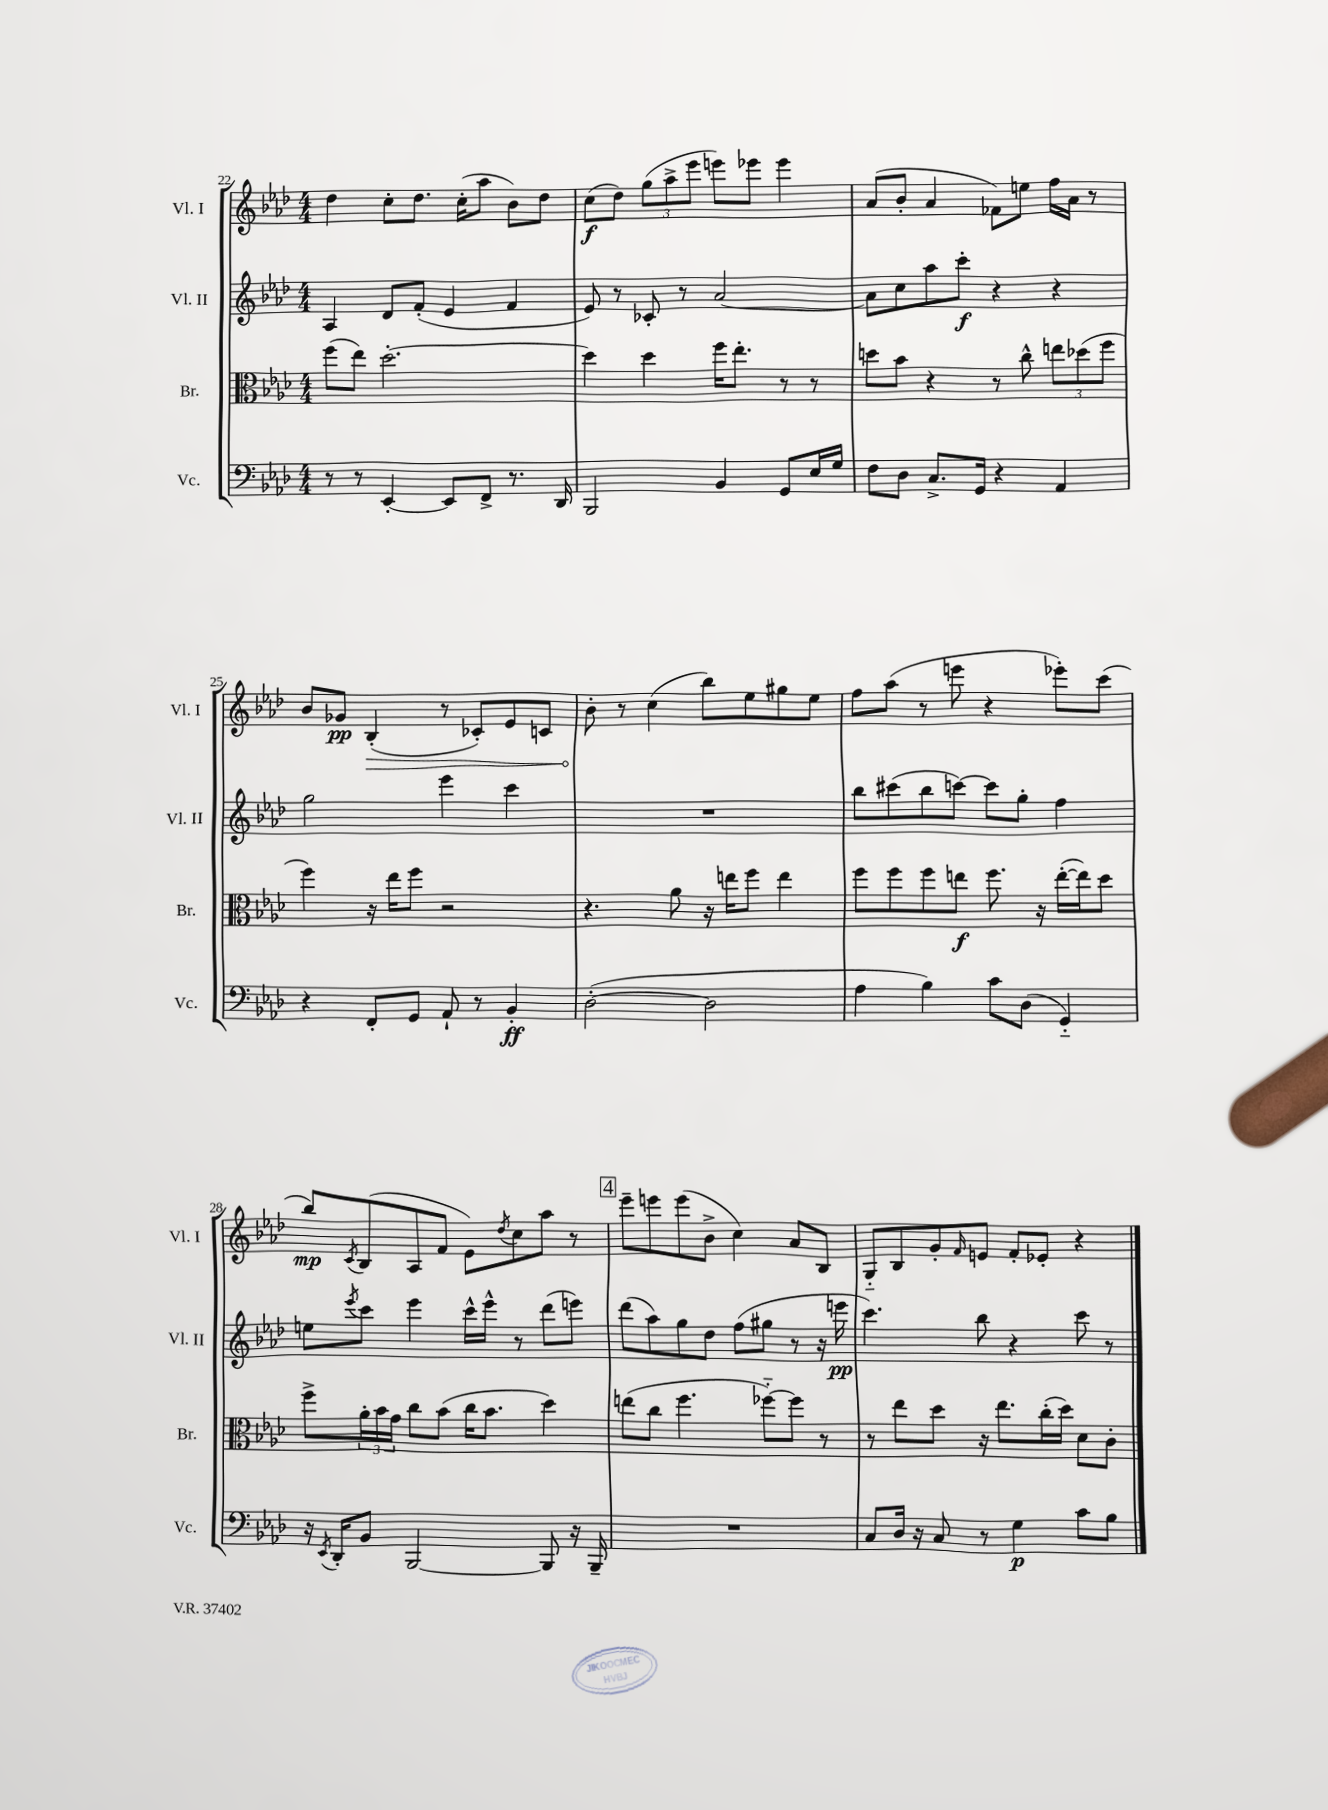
<<
\new StaffGroup <<
\new Staff = "s0" \with { instrumentName = "Vl. I" shortInstrumentName = "Vl. I" } {
    \clef treble \key aes \major \numericTimeSignature \time 4/4
    des''4 c''8-. des''8. c''16-.( aes''8 bes'8) des''8 |
    c''8\f( des''8) \tuplet 3/2 { g''8( aes''8-> ees'''8 } e'''8) ees'''8 ees'''4 |
    aes'8( bes'8-. aes'4 fes'8) e''8 f''16 aes'16 r8 |
    bes'8 ges'8\pp \once \override Hairpin.circled-tip = ##t bes4-.\>( r8 ces'8-.) ees'8 c'8 |
    bes'8-.\! r8 c''4( bes''8) ees''8 gis''8 ees''8 |
    f''8 aes''8( r8 e'''8 r4 ees'''8-.) c'''8( |
    bes''8\mp) \acciaccatura { c'8 } bes8( aes8 f'8 ees'8) \acciaccatura { des''8 } c''8 aes''8 r8 |
    \mark \markup { \box "4" } ees'''8-- e'''8 e'''8( bes'8-> c''4) aes'8 bes8 |
    g8-_ bes8 g'8-. \grace { f'16 } e'8 f'8-. ees'8-. r4 \bar "|." |
}
\new Staff = "s1" \with { instrumentName = "Vl. II" shortInstrumentName = "Vl. II" } {
    \clef treble \key aes \major \numericTimeSignature \time 4/4
    aes4 des'8 f'8-.( ees'4 f'4 |
    ees'8) r8 ces'8-. r8 aes'2~ |
    aes'8 c''8 aes''8 c'''8-.\f r4 r4 |
    g''2 ees'''4 c'''4 |
    R1 |
    bes''8 cis'''8( bes''8 c'''8~) c'''8 g''8-. f''4 |
    e''8 \acciaccatura { ees'''8 } c'''8 ees'''4 c'''16-^ ees'''16-^ r8 des'''8( e'''8) |
    \mark \markup { \box "4" } des'''8( aes''8) g''8 des''8 f''8( gis''8 r8 r16 e'''16\pp |
    c'''4.) bes''8 r4 c'''8 r8 \bar "|." |
}
\new Staff = "s2" \with { instrumentName = "Br." shortInstrumentName = "Br." } {
    \clef alto \key aes \major \numericTimeSignature \time 4/4
    f''8( ees''8) des''2.~-. |
    des''4 des''4 f''16 ees''8.-. r8 r8 |
    d''8 bes'8 r4 r8 c''8-^ \tuplet 3/2 { e''8 des''8( f''8 } |
    f''4) r16 ees''16 f''8 r2 |
    r4. aes'8 r16 e''16 f''8 e''4 |
    f''8 f''8 f''8 e''8\f f''8. r16 e''16~-.( e''16) des''8 |
    f''8-> \tuplet 3/2 { aes'16-. bes'16 g'16 } c''8 bes'8( c''16 bes'8. des''4) |
    \mark \markup { \box "4" } e''8( c''8 f''4. fes''8~-_) fes''8 r8 |
    r8 ees''8 des''8 r16 ees''8. c''16-.( des''16) des'8 c'8-. \bar "|." |
}
\new Staff = "s3" \with { instrumentName = "Vc." shortInstrumentName = "Vc." } {
    \clef bass \key aes \major \numericTimeSignature \time 4/4
    r8 r8 ees,4~-. ees,8 f,8-> r8. des,16 |
    bes,,2 bes,4 g,8 ees16 g16 |
    f8 des8 c8.-> g,16 r4 aes,4 |
    r4 f,8-. g,8 aes,8-! r8 bes,4-.\ff |
    des2~-.( des2 |
    aes4 bes4) c'8 des8( g,4-_) |
    r16 \acciaccatura { ees,8 } des,16-. bes,8 bes,,2~ bes,,8 r16 bes,,16-- |
    \mark \markup { \box "4" } R1 |
    c8 des16 r16 c8 r8 g4\p c'8 bes8 \bar "|." |
}
>>
>>
\layout { \context { \Score currentBarNumber = #22 } }
